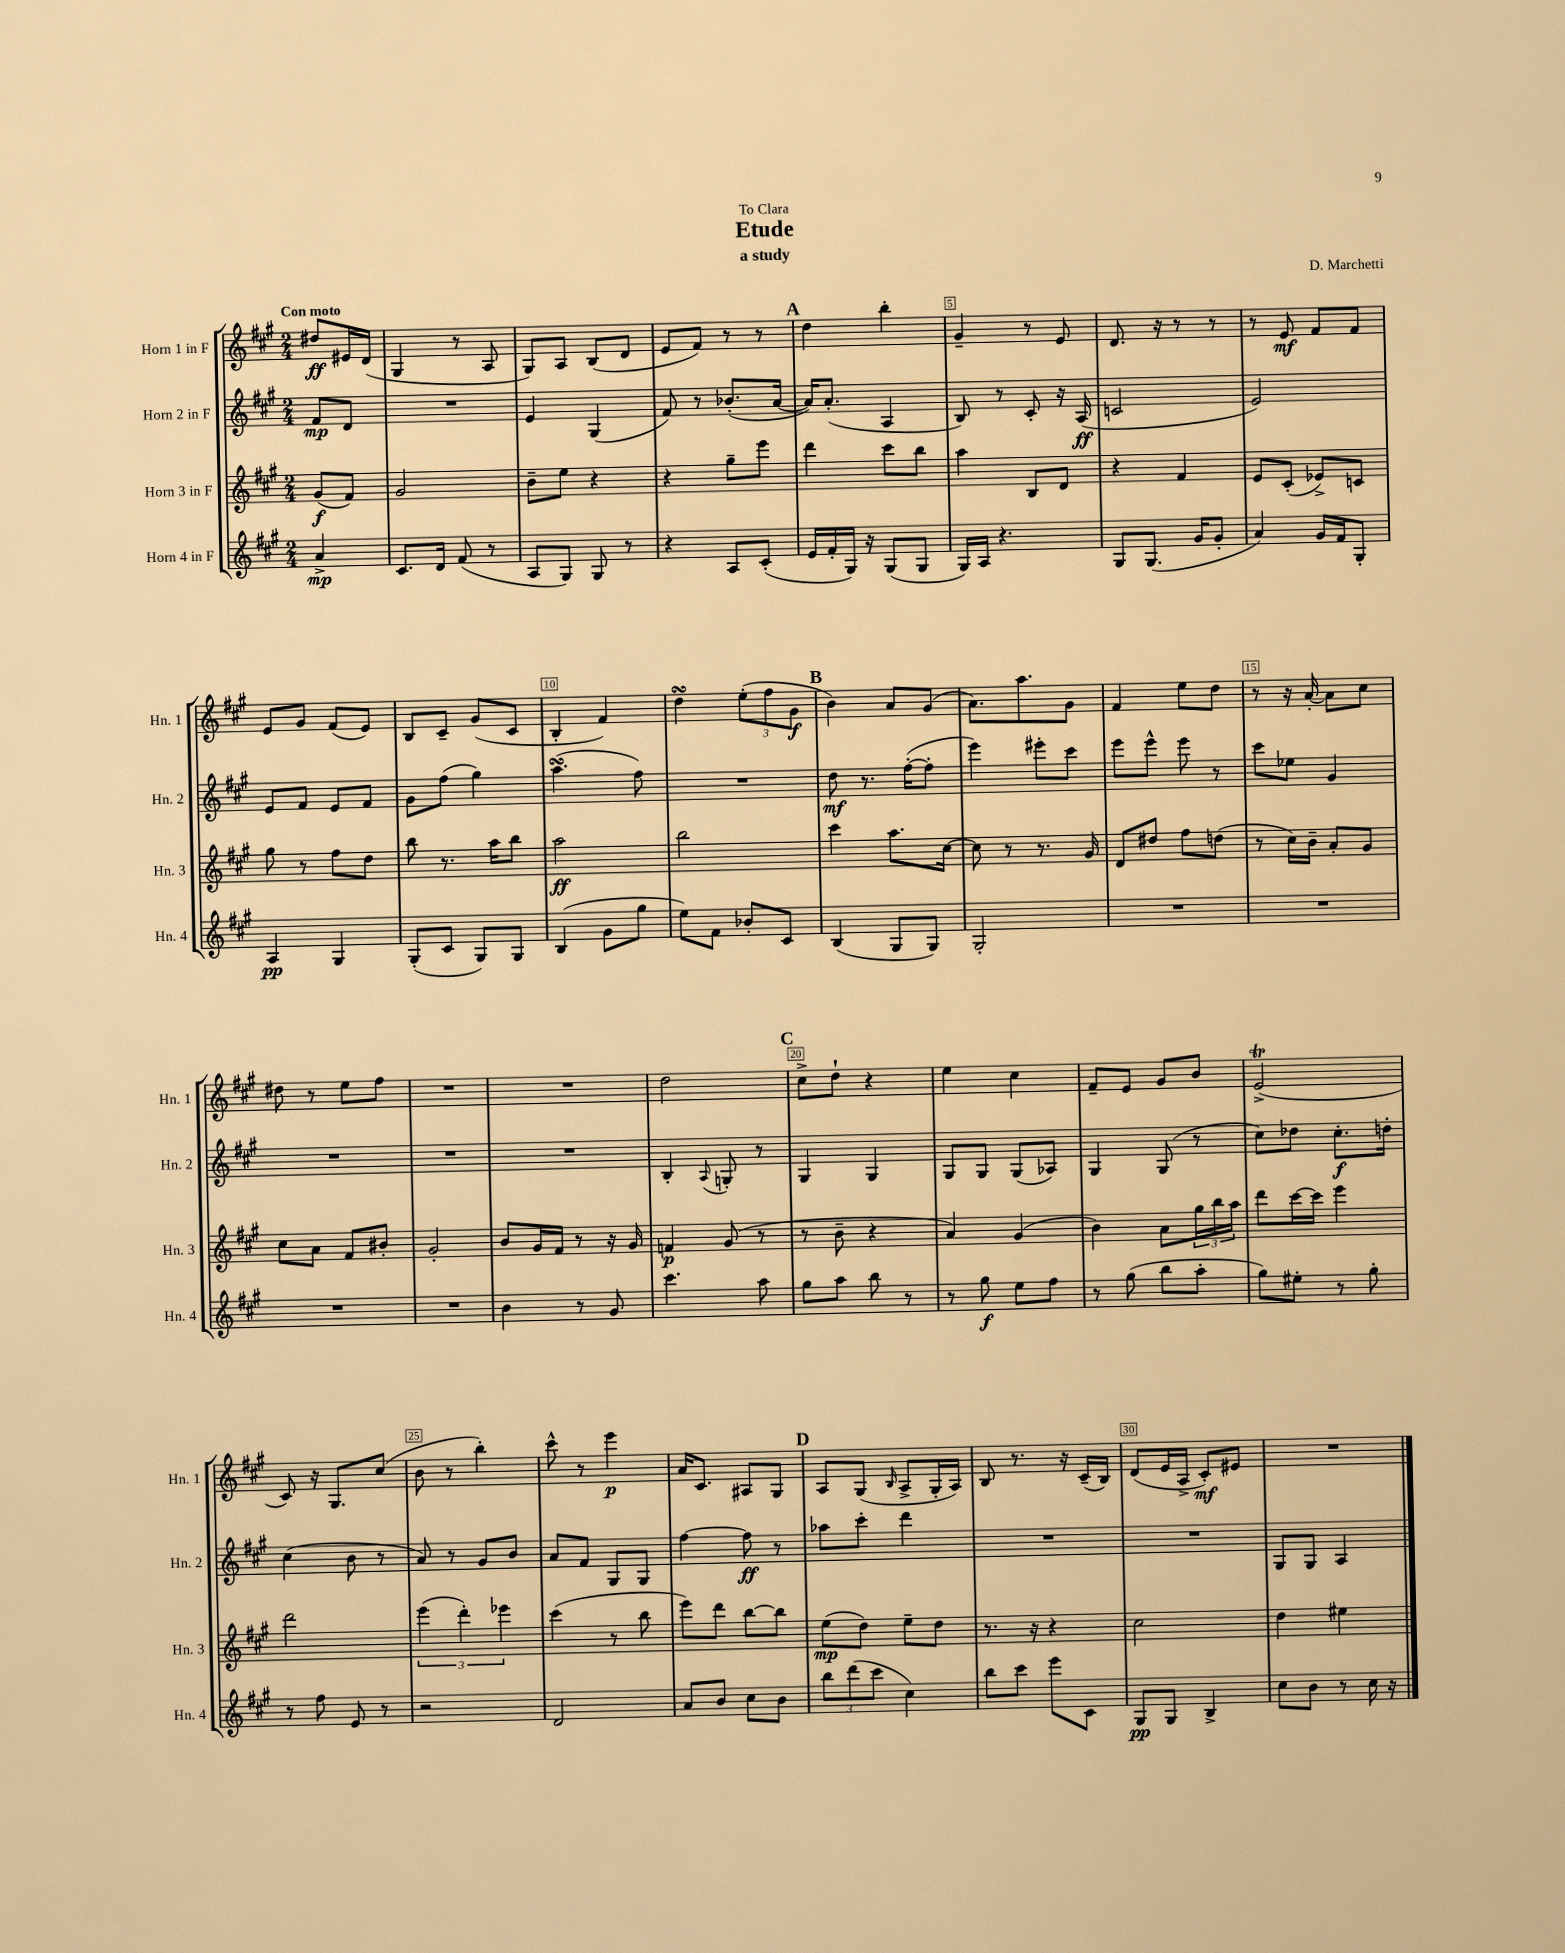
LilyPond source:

\header { title = "Etude" composer = "D. Marchetti" subtitle = "a study" dedication = "To Clara" }
<<
\new StaffGroup <<
\new Staff = "s0" \with { instrumentName = "Horn 1 in F" shortInstrumentName = "Hn. 1" } {
    \clef treble \key a \major \numericTimeSignature \time 2/4 \partial 4 \tempo "Con moto"
    dis''8\ff eis'16 d'16( |
    gis4 r8 a8 |
    gis8) a8 b8( d'8 |
    e'8 fis'8) r8 r8 |
    \mark \markup { \bold "A" } d''4 b''4-. |
    gis'4-- r8 e'8 |
    d'8. r16 r8 r8 |
    r8 e'8\mf fis'8 fis'8 |
    e'8 gis'8 fis'8( e'8) |
    b8 cis'8-- gis'8( cis'8 |
    b4-. fis'4) |
    d''4\turn \tuplet 3/2 { e''8-.( fis''8 gis'8\f } |
    \mark \markup { \bold "B" } b'4) a'8 gis'8( |
    a'8.) a''8. gis'8 |
    fis'4 e''8 d''8 |
    r8 r16 a'16~-. a'8 cis''8 |
    dis''8 r8 e''8 fis''8 |
    R2 |
    R2 |
    d''2 |
    \mark \markup { \bold "C" } cis''8-> d''8-! r4 |
    e''4 cis''4 |
    fis'8-- e'8 gis'8 b'8 |
    e'2->\trill( |
    cis'8) r16 gis8. cis''8( |
    b'8 r8 b''4-.) |
    cis'''8-^ r8 e'''4\p |
    a'16 cis'8. ais8 gis8 |
    \mark \markup { \bold "D" } a8 gis8( \grace { b16 } a8-> gis16-. a16) |
    b8 r8. r16 cis'16--( b16) |
    d'8( e'16 a16-> cis'8-.\mf) eis'8 |
    R2 \bar "|." |
}
\new Staff = "s1" \with { instrumentName = "Horn 2 in F" shortInstrumentName = "Hn. 2" } {
    \clef treble \key a \major \numericTimeSignature \time 2/4 \partial 4
    fis'8\mp d'8 |
    R2 |
    e'4 gis4( |
    fis'8) r8 bes'8.-.( a'16~ |
    \mark \markup { \bold "A" } a'16) a'8.-.( a4 |
    b8) r8 cis'8-. r16 a16\ff( |
    c'2 |
    e'2) |
    e'8 fis'8 e'8 fis'8 |
    gis'8 fis''8( gis''4) |
    a''4.\turn( fis''8) |
    R2 |
    \mark \markup { \bold "B" } d''8\mf r8. fis''16~-.( fis''8-. |
    e'''4) eis'''8-. cis'''8 |
    e'''8 e'''8-^ e'''8 r8 |
    cis'''8 ees''8 gis'4 |
    R2 |
    R2 |
    R2 |
    b4-. \appoggiatura { a8 } g8-. r8 |
    \mark \markup { \bold "C" } gis4 gis4 |
    gis8 gis8 gis8( aes8) |
    gis4 gis8( r8 |
    cis''8) des''8 cis''8.-.\f d''16-. |
    cis''4( b'8 r8 |
    a'8) r8 gis'8 b'8 |
    a'8 fis'8 gis8 gis8 |
    fis''4~ fis''8\ff r8 |
    \mark \markup { \bold "D" } aes''8 cis'''8-. d'''4 |
    R2 |
    R2 |
    gis8 gis8 a4 \bar "|." |
}
\new Staff = "s2" \with { instrumentName = "Horn 3 in F" shortInstrumentName = "Hn. 3" } {
    \clef treble \key a \major \numericTimeSignature \time 2/4 \partial 4
    gis'8\f( fis'8) |
    gis'2 |
    b'8-- e''8 r4 |
    r4 gis''8-- e'''8 |
    \mark \markup { \bold "A" } d'''4 cis'''8 b''8 |
    a''4 b8 d'8 |
    r4 fis'4 |
    e'8 cis'8-.( ees'8->) c'8 |
    gis''8 r8 fis''8 d''8 |
    b''8 r8. a''16 b''8 |
    a''2\ff |
    b''2 |
    \mark \markup { \bold "B" } cis'''4 a''8. cis''16~ |
    cis''8 r8 r8. gis'16 |
    d'8 dis''8 fis''8 d''8( |
    r8 cis''16) b'16-- a'8-. gis'8 |
    cis''8 a'8 fis'8 bis'8-. |
    gis'2-. |
    b'8 gis'16 fis'16 r8 r16 gis'16 |
    f'4\p gis'8( r8 |
    \mark \markup { \bold "C" } r8 b'8-- r4 |
    a'4) gis'4( |
    b'4) a'8 \tuplet 3/2 { gis''16 b''16 a''16 } |
    d'''8 cis'''16~ cis'''16 e'''4 |
    d'''2 |
    \tuplet 3/2 { e'''4( d'''4-.) ees'''4 } |
    cis'''4( r8 b''8 |
    e'''8) d'''8 b''8~ b''8 |
    \mark \markup { \bold "D" } e''8\mp( d''8) e''8-- d''8 |
    r8. r16 r4 |
    cis''2 |
    d''4 eis''4 \bar "|." |
}
\new Staff = "s3" \with { instrumentName = "Horn 4 in F" shortInstrumentName = "Hn. 4" } {
    \clef treble \key a \major \numericTimeSignature \time 2/4 \partial 4
    a'4->\mp |
    cis'8. d'16 fis'8( r8 |
    a8 gis8) gis8 r8 |
    r4 a8 cis'8-.( |
    \mark \markup { \bold "A" } e'16 fis'16-. gis16) r16 gis8( gis8 |
    gis16) a16 r4. |
    gis8 gis8.( gis'16 gis'8-. |
    a'4) gis'16 fis'16 gis8-. |
    a4\pp gis4 |
    gis8-.( cis'8 gis8) gis8 |
    b4( gis'8 gis''8 |
    e''8) fis'8 bes'8-. cis'8 |
    \mark \markup { \bold "B" } b4( gis8 gis8) |
    gis2-. |
    R2 |
    R2 |
    R2 |
    R2 |
    b'4 r8 gis'8 |
    cis'''4. a''8 |
    \mark \markup { \bold "C" } gis''8 a''8 b''8 r8 |
    r8 gis''8\f e''8 fis''8 |
    r8 gis''8( b''8 a''8-. |
    gis''8) eis''8-. r8 gis''8-. |
    r8 fis''8 e'8 r8 |
    r2 |
    d'2 |
    a'8 b'8 cis''8 b'8 |
    \mark \markup { \bold "D" } \tuplet 3/2 { b''8 d'''8( cis'''8 } cis''4) |
    b''8 cis'''8 e'''8 cis'8 |
    gis8\pp gis8 b4-> |
    cis''8 b'8 r8 cis''16 r16 \bar "|." |
}
>>
>>
\layout { \context { \Score \override BarNumber.break-visibility = ##(#f #t #t) barNumberVisibility = #(every-nth-bar-number-visible 5) \override BarNumber.stencil = #(make-stencil-boxer 0.1 0.3 ly:text-interface::print) } }
